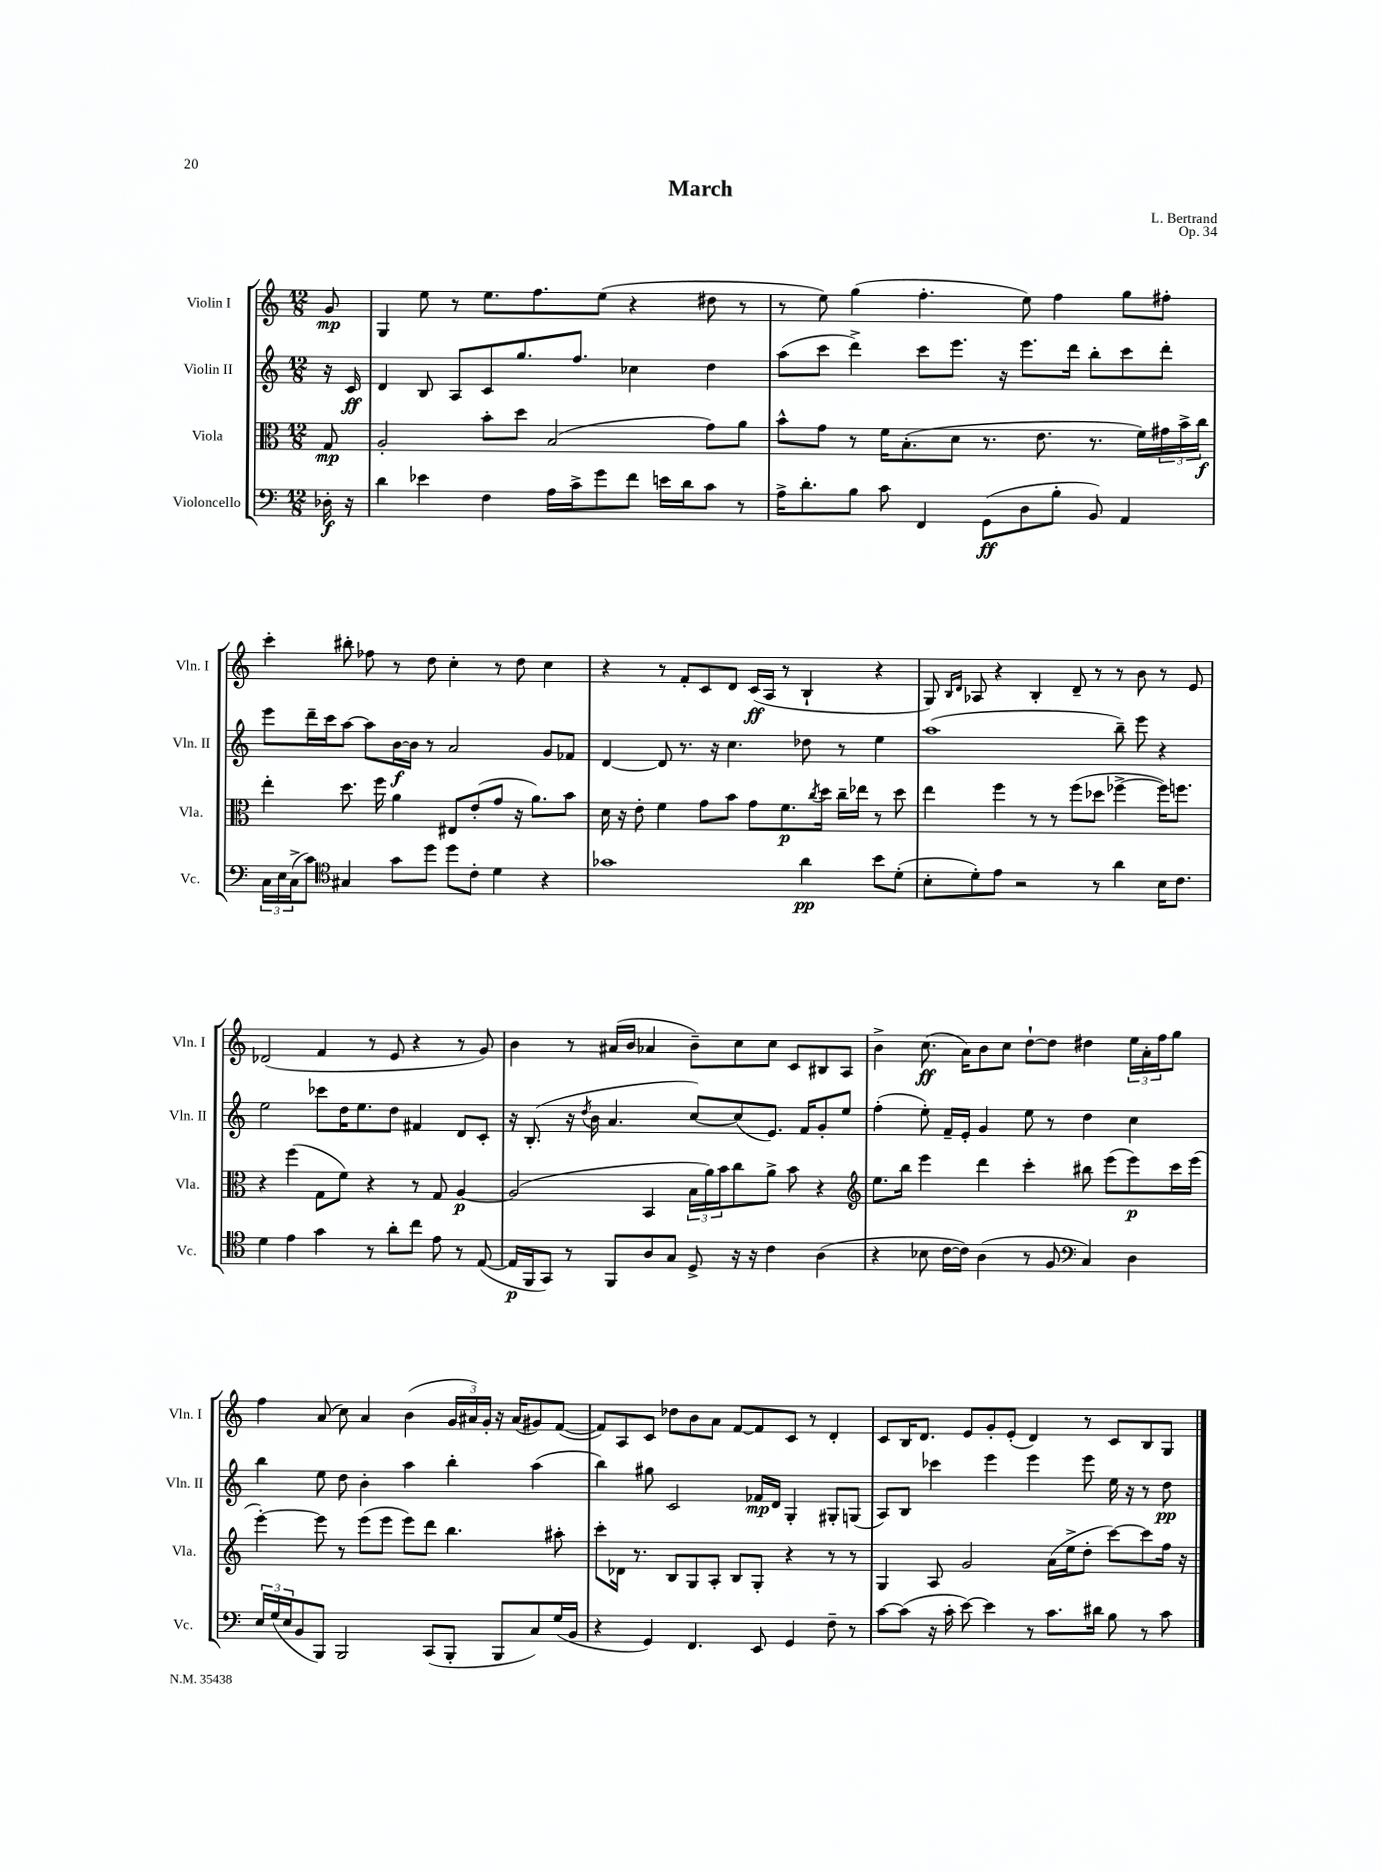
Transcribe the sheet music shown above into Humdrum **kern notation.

**kern	**kern	**kern	**kern
*staff4	*staff3	*staff2	*staff1
*clefF4	*clefC3	*clefG2	*clefG2
*k[]	*k[]	*k[]	*k[]
*M12/8	*M12/8	*M12/8	*M12/8
16D-'\	8G/	16r	8g/
16r	.	16c/	.
=	=	=	=
4d\	2A'/	4d/	4G/
4e-\	.	8B/	8ee\
.	.	8A/L	8r
4F\	8b'\L	8c/	8.ee\L
.	8dd\J	8.gg/	.
.	.	.	8.ff\
16A\LL	(2B/	.	.
16c^\J	.	8.ff/J	.
8g\	.	.	(8ee\J
8f\J	.	4cc-\	4r
16e\LL	.	.	.
16d\J	.	.	.
8c\J	8g\L)	4dd\	8dd#\
8r	8a\J	.	8r
=	=	=	=
16A^\LK	8b^^\L	(8aa\L	8r
8.d'\	.	.	.
.	8g\J	8ccc\J	8ee\)
8B\J	8r	4ddd^\)	(4gg\
8c\	16f\LK	.	.
.	(8.B'\	.	.
4FF/	.	8ccc\L	4.ff'\
.	8d\J	8.eee\J	.
(8GG\L	8.r	.	.
.	.	16r	.
8D\	.	8.eee\L	8ee\)
.	8.e\	.	.
8B'\J	.	.	4ff\
.	.	16ddd\Jk	.
8BB/)	8.r	8bb'\L	.
4AA/	.	8ccc\	8gg\L
.	16f\LL)	.	.
.	24g#\	8ddd'\J	8ff#'\J
.	24b^\	.	.
.	24cc\JJ	.	.
=	=	=	=
24C\LL	4ee'\	8eee\L	4ccc'\
24E\	.	.	.
(24C^\J	.	.	.
8c\J)	.	16ddd~\L	.
.	.	16ccc\J	.
*clefC4	*	*	*
4G#/	8.dd\	[8aa\J	8bb#'\
.	.	8aa\]L	8ff-\
.	16ff\	.	.
8g\L	4a\	[16b\L	8r
.	.	16b\]JJ	.
8dd\J	.	8r	8dd\
8dd\L	8E#/L	2a/	4cc'\
8c'\J	(8e'/	.	.
4d\	8g/J	.	8r
.	16r	.	8dd\
.	8.a\L)	.	.
4r	.	8g/L	4cc\
.	8b\J	8f-/J	.
=	=	=	=
1g-	16d\	[4d/	4r
.	16r	.	.
.	8e'\	.	.
.	4f\	8d/]	8r
.	.	8.r	8f'/L
.	8g\L	.	8c/
.	.	16r	.
.	8b\J	4.cc\	8d/J
.	8g\L	.	(16c/LL
.	.	.	16A/JJ
.	8.f\	.	8r
4a\	.	8dd-\	4B`/
.	8qcc/	.	.
.	16dd\Jk	.	.
.	16cc~\LL	8r	.
.	16ee-\JJ	.	.
8b\L	8r	4ee\	4r
(8d'\J	8dd\	.	.
=	=	=	=
8B'\L	4ee\	(1aa	8G/)
.	.	.	16qqB/LL
.	.	.	16qqd/JJ
8d'\)	.	.	8A-/
8e\J	4ff\	.	4r
2r	.	.	.
.	8r	.	4B'/
.	8r	.	.
.	(8ff\L	.	8d~/
8r	8dd-\J	.	8r
4a\	[4ff-^\	8bb~\)	8r
.	.	8eee\	8b\
16B\LK	16ff-\]LK)	4r	8r
8.c\J	8.ff\J	.	.
.	.	.	8e/
=	=	=	=
4d\	4r	2ee\	(2d-/
4e\	(4ff\	.	.
4g\	8G\L	8ccc-\L	4f/
.	8f\J)	16dd\K	.
.	.	8.ee\	.
8r	4r	.	8r
8a'\L	.	8dd\J	8e/
8cc\J	8r	4f#/	4r
8e\	8G/	.	.
8r	[4A/	8d/L	8r
([8E/	.	8c'/J	8g/)
=	=	=	=
16E/]LL	(2A/]	16r	4b\
16FF/J	.	(8.B'/	.
8GG/J)	.	.	.
8r	.	16r	8r
.	.	8qdd/	.
.	.	16b\	.
8FF/L	.	4.a/	(16a#/LL
.	.	.	16b/JJ
8A/	4BB/	.	4a-/
8G/J	.	.	.
8D^/	24B\LL	[8cc/L)	8b~\L)
.	24a\)	.	.
.	24b\J	.	.
16r	8cc\	(8cc/]	8cc\
16r	.	.	.
4c\	8a^\J	8.e/J)	8cc\J
.	8b\	.	8c/L
.	.	16f/LK	.
(4A\	4r	8g'/	8B#/
.	.	8ee/J	8A/J
=	=	=	=
*	*clefG2	*	*
4r	8.ee\L	(4ff'\	4b^\
.	16bb\Jk	.	.
8B-\	4eee\	8ee'\)	(8.cc\
[16c\LL	.	16f~/LL	.
16c\]JJ)	.	16e'/JJ	16a\LK)
(4A\	4ddd\	4g/	8b\
.	.	.	8cc\J
8r	4ccc'\	8ee\	[8dd`\L
8F/	.	8r	8dd\]J
*clefF4	*	*	*
4C/)	8bb#\	4dd\	4dd#\
.	(8eee\L	.	.
4D\	8eee\)	4cc\	24ee\LL
.	.	.	24a'\
.	.	.	24ff\J
.	16ccc\L	.	8gg\J
.	(16eee\JJ	.	.
=	=	=	=
24E/LL	[4eee'\)	4bb\	4ff\
(24G/	.	.	.
24E/J	.	.	.
8BB/	.	.	.
8BBB/J)	8eee\]	8ee\	(8a/
2BBB/	8r	8dd\	8cc\)
.	(8eee\L	4b'\	4a/
.	8eee\J	.	.
.	8eee\L)	4aa\	(4b\
(8CC/L	8ddd\J	.	.
8BBB'/J	4.bb\	4bb'\	24g/LL
.	.	.	24a#/)
.	.	.	24g'/JJ
8BBB/L	.	.	16r
.	.	.	(16a#/LK
8C/)	.	(4aa\	8g#/)
(16G/L	8aa#'\	.	([8f/J
16BB/JJ	.	.	.
=	=	=	=
4r	8ccc'\L	4bb\)	8f/]L)
.	16d-\Jk	.	8A/
.	8.r	.	.
4GG/)	.	8gg#\	8c/J
.	8B/L	2c/	8dd-\L
4.FF/	8G/	.	8b\
.	8A'/J	.	8a\J
.	8B/L	.	[8f/L
8EE/	8G'/J	16f-/LL	8f/]
.	.	16d/JJ	.
4GG/	4r	4G'/	8c/J
.	.	.	8r
8F~\	8r	8G#'/L	4d'/
8r	8r	(8G/J	.
=	=	=	=
[8c\L	4G/	8A/L)	8c/L
(8c\]J	.	8B/J	16B/K
.	.	.	8.d/J
16r	8A/	4ccc-\	.
16c'\	.	.	.
[8e\)	2g/	.	8e/L
4e\]	.	4eee\	8g'/
.	.	.	(8e'/J
8r	.	4eee\	4d/)
8.c\L	(16a\LL	.	.
.	16ee^\J	.	.
.	8dd'\J	8eee\	8r
16d#\Jk	.	.	.
8B\	[8ccc\L)	16ee\	8c/L
.	.	16r	.
8r	8ccc\]	8r	8B/
8c\	16ff\Jk	8dd\	8G/J
.	16r	.	.
==	==	==	==
*-	*-	*-	*-
